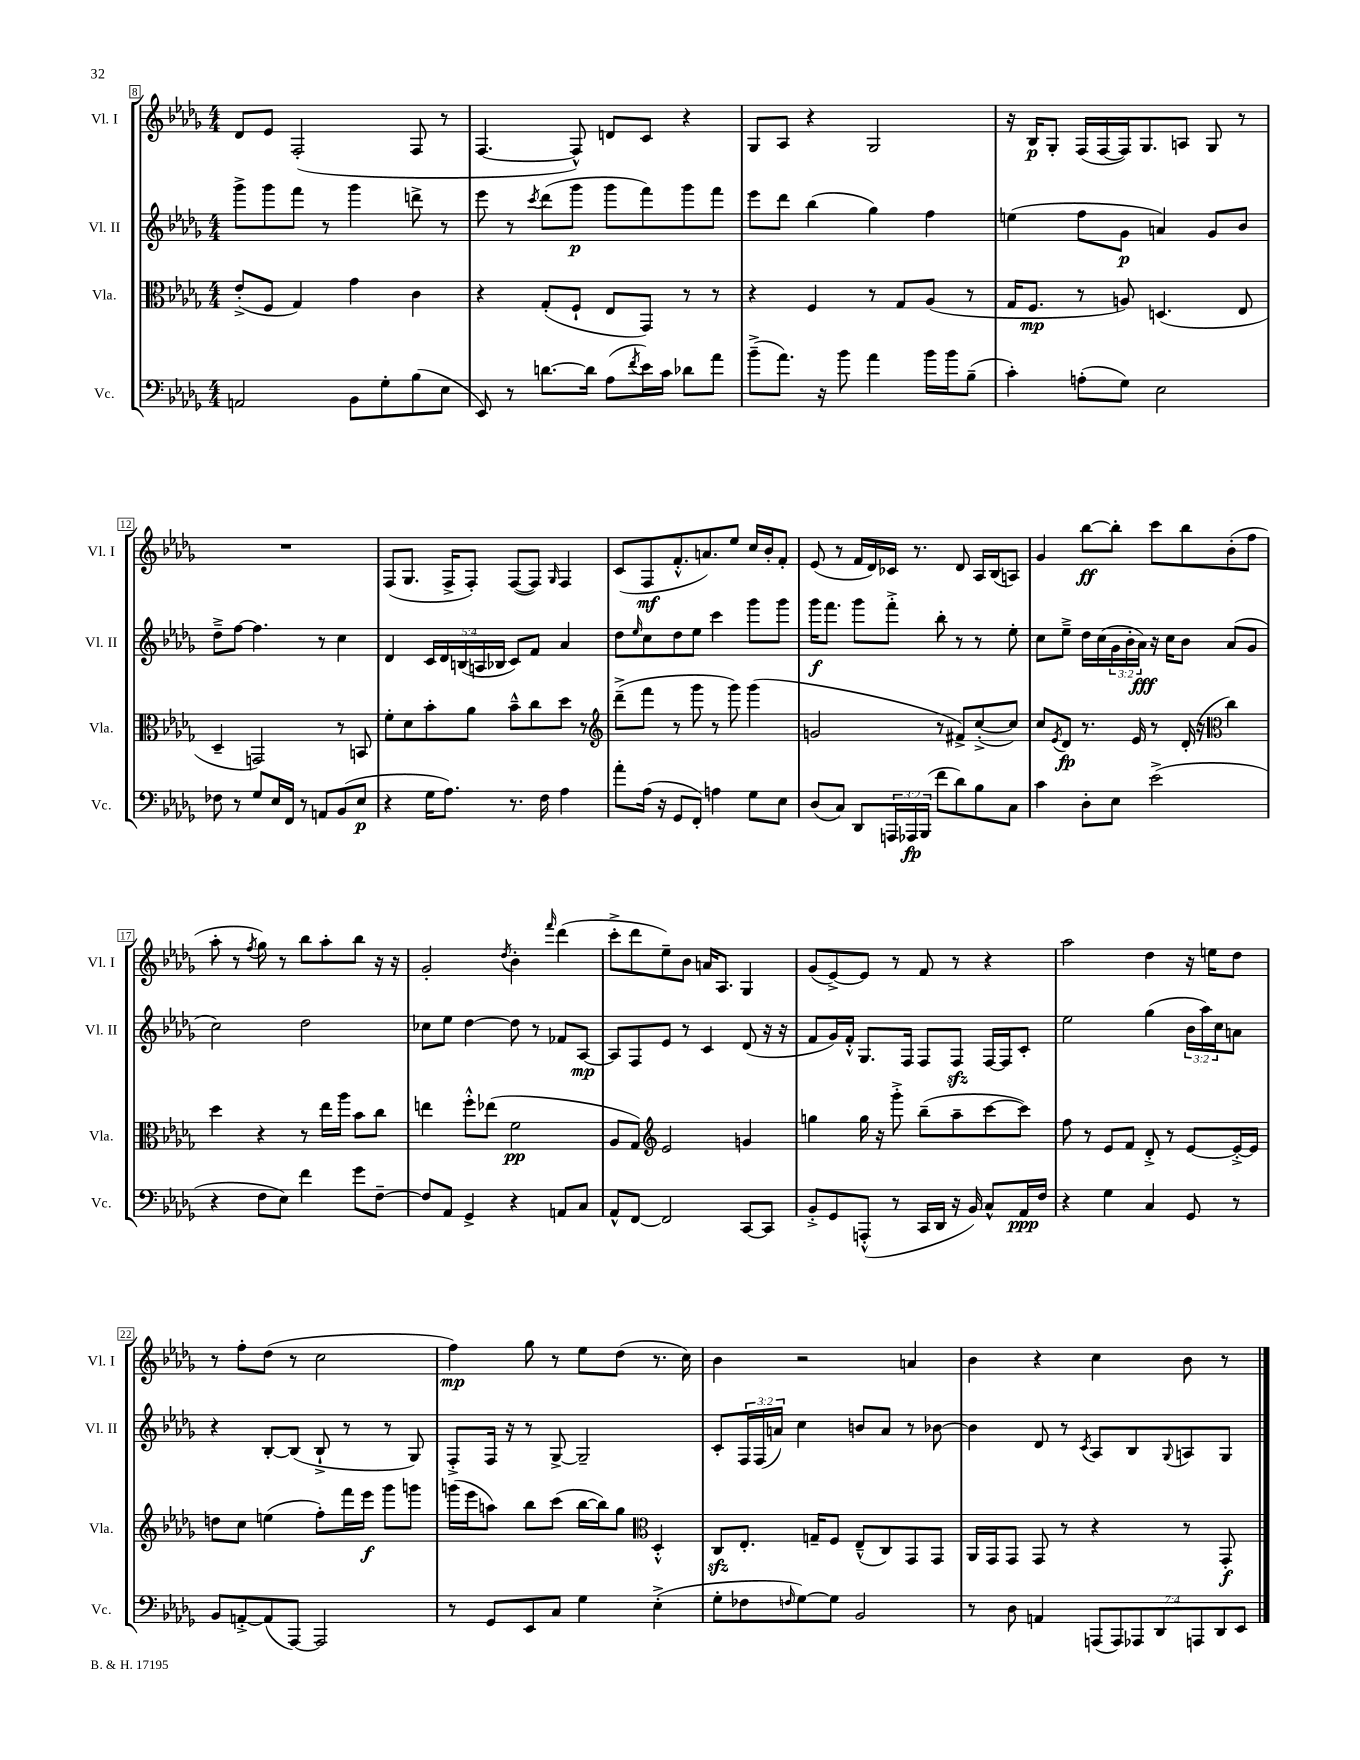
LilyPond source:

<<
\new StaffGroup <<
\new Staff = "s0" \with { instrumentName = "Vl. I" shortInstrumentName = "Vl. I" } {
    \clef treble \key des \major \numericTimeSignature \time 4/4
    des'8 ees'8 f2-.( f8 r8 |
    f4.~ f8-^) d'8 c'8 r4 |
    ges8 aes8 r4 ges2 |
    r16 bes16\p ges8-. f16( f16~ f16) ges8. a8 ges8 r8 |
    R1 |
    f8( ges8. f16-> f8-.) f8~( f8) \grace { ges16 } f4 |
    c'8( f8\mf f'8.-.-^ a'8.) ees''8 c''16 bes'16-. f'8-. |
    ees'8( r8 f'16 des'16) ces'16 r8. des'8 aes16 bes16( a8) |
    ges'4 bes''8~\ff bes''8-. c'''8 bes''8 bes'8-.( f''8 |
    aes''8-. r8 \acciaccatura { f''8 } ges''8) r8 bes''8 aes''8-. bes''8 r16 r16 |
    ges'2-. \acciaccatura { des''8 } bes'4-. \grace { f'''16 } des'''4( |
    c'''8-.-> des'''8 ees''8--) bes'8 a'16 aes8. ges4 |
    ges'8( ees'8~->) ees'8 r8 f'8 r8 r4 |
    aes''2 des''4 r16 e''16 des''8 |
    r8 f''8-. des''8( r8 c''2 |
    f''4\mp) ges''8 r8 ees''8 des''8( r8. c''16) |
    bes'4 r2 a'4 |
    bes'4 r4 c''4 bes'8 r8 \bar "|." |
}
\new Staff = "s1" \with { instrumentName = "Vl. II" shortInstrumentName = "Vl. II" } {
    \clef treble \key des \major \numericTimeSignature \time 4/4 \override Staff.TupletNumber.text = #tuplet-number::calc-fraction-text
    ges'''8-> ges'''8 f'''8 r8 ges'''4 d'''8-> r8 |
    ees'''8 r8 \acciaccatura { c'''8 } des'''8( ges'''8\p ges'''8 f'''8) ges'''8 f'''8 |
    ees'''8 des'''8 bes''4( ges''4) f''4 |
    e''4( f''8 ges'8\p a'4) ges'8 bes'8 |
    des''8---> f''8~ f''4. r8 c''4 |
    des'4 \tuplet 5/4 { c'16 des'16 b16( a16 bes16 } c'8) f'8 aes'4 |
    des''8 \grace { ees''16 } c''8 des''8 ees''8 c'''4 ges'''8 ges'''8 |
    ges'''16\f f'''8. ges'''8 f'''8-.-> bes''8-. r8 r8 ees''8-. |
    c''8 ees''8---> des''16 c''16( \tuplet 3/2 { ges'16 bes'16-. aes'16\fff) } r16 c''16 bes'8 aes'8( ges'8 |
    c''2) des''2 |
    ces''8 ees''8 des''4~ des''8 r8 fes'8 aes8~\mp |
    aes8 f8 ees'8 r8 c'4 des'8( r16 r16 |
    f'8 ges'16) f'16-.-^ ges8. f16 f8 f8\sfz f16~ f16 c'8-. |
    ees''2 ges''4( \tuplet 3/2 { bes'16 aes''16) c''16 } a'8 |
    r4 bes8~-. bes8( bes8-!-> r8 r8 ges8) |
    f8-.-> f16 r16 r8 ges8~-> ges2-- |
    c'8-. \tuplet 3/2 { f16 f16( a'16) } c''4 b'8 a'8 r8 bes'8~ |
    bes'4 des'8 r8 \acciaccatura { c'8 } aes8 bes8 \appoggiatura { ges8 } a8 ges8 \bar "|." |
}
\new Staff = "s2" \with { instrumentName = "Vla." shortInstrumentName = "Vla." } {
    \clef alto \key des \major \numericTimeSignature \time 4/4
    ees'8-.->( f8 ges4) ges'4 c'4 |
    r4 ges8-.( f8-! ees8 ges,8) r8 r8 |
    r4 f4 r8 ges8 aes8( r8 |
    ges16 f8.\mp r8 a8) d4.( ees8 |
    des4-- g,2) r8 b,8 |
    f'8-. des'8 bes'8-. aes'8 bes'8---^ c''8 des''8 r8 |
    \clef treble des'''8--->( f'''8 r8 ges'''8 r8 ges'''8) ges'''4( |
    g'2 r8 fis'8->) c''8~-.->( c''8) |
    c''8 \acciaccatura { ees'8 } des'8\fp r8. ees'16 r8 des'16-.( r16 \clef alto c''4) |
    des''4 r4 r8 ees''16 aes''16 bes'8 c''8 |
    e''4 f''8-.-^ ees''8( f'2\pp |
    aes8 ges8) \clef treble ees'2 g'4 |
    g''4 g''16 r16 ges'''8-.-> bes''8--( aes''8-- c'''8~ c'''8) |
    f''8 r8 ees'8 f'8 des'8-.-> r8 ees'8~ ees'16~-.-> ees'16 |
    d''8 c''8 e''4( f''8-.) f'''16 ees'''16\f ges'''8 g'''8 |
    g'''16( ees'''16 a''8) bes''8 c'''8( bes''16~ bes''16) ges''8 \clef alto des4-.-^ |
    c8\sfz ees8.-. g16-- f8 ees8---^( c8) ges,8 ges,8 |
    aes,16 ges,16 ges,8 ges,8 r8 r4 r8 ges,8-.\f \bar "|." |
}
\new Staff = "s3" \with { instrumentName = "Vc." shortInstrumentName = "Vc." } {
    \clef bass \key des \major \numericTimeSignature \time 4/4 \override Staff.TupletNumber.text = #tuplet-number::calc-fraction-text
    a,2 bes,8 ges8-. bes8( ees8 |
    ees,8) r8 d'8.~ d'16 aes8( \acciaccatura { f'8 } ees'16) c'16 des'8 aes'8 |
    bes'8--->( aes'8.) r16 bes'8 aes'4 bes'16 bes'16 bes8--( |
    c'4-.) a8-.( ges8) ees2 |
    fes8 r8 ges8 ees16 f,16 r8 a,8 bes,8( ees8\p |
    r4 ges16 aes8.) r8. f16 aes4 |
    aes'8-. aes16( r16 ges,8 f,8-.) a4 ges8 ees8 |
    des8( c8) des,8 \tuplet 3/2 { a,,16 aes,,16\fp bes,,16( } f'8 des'8) bes8 c8 |
    c'4 des8-. ees8 ees'2->( |
    r4 f8 ees8) f'4 ges'8 f8~-- |
    f8 aes,8 ges,4-> r4 a,8 c8 |
    aes,8-^ f,8~ f,2 c,8~ c,8 |
    bes,8-.-> ges,8 a,,8-.-^( r8 c,16 des,16 r16 bes,16) c8-^ aes,16\ppp f16 |
    r4 ges4 c4 ges,8 r8 |
    bes,8 a,8~-.-> a,8( aes,,8~) aes,,2 |
    r8 ges,8 ees,8 c8 ges4 ees4-.->( |
    ges8-. fes8 \grace { f16 } ges8~) ges8 bes,2 |
    r8 des8 a,4 \tuplet 7/4 { a,,8( a,,8) aes,,8 des,8 a,,8 des,8 ees,8 } \bar "|." |
}
>>
>>
\layout { \context { \Score currentBarNumber = #8 \override BarNumber.stencil = #(make-stencil-boxer 0.1 0.3 ly:text-interface::print) } }
